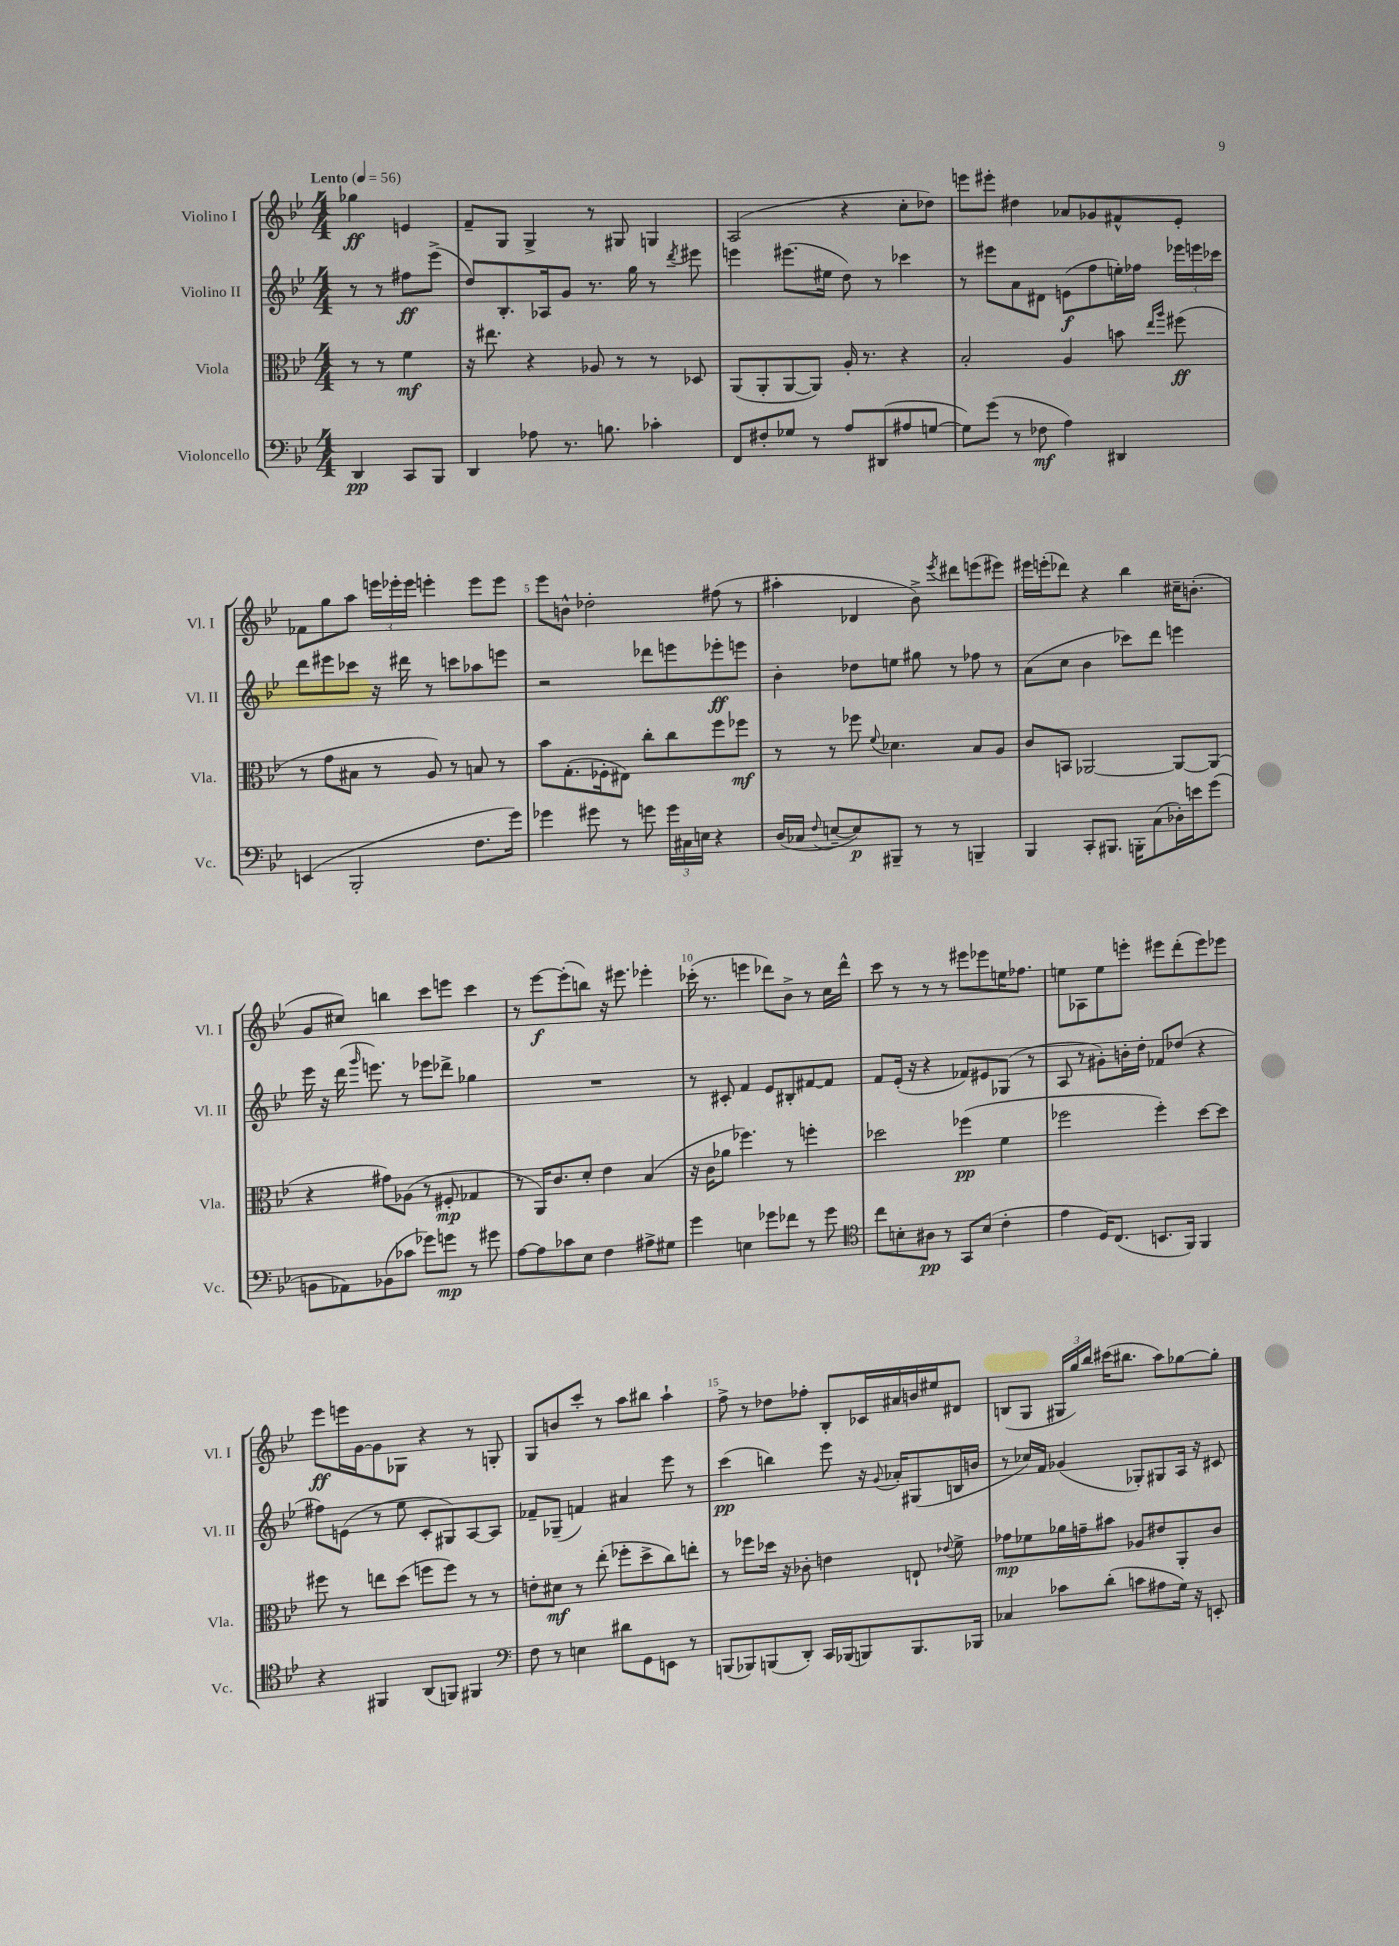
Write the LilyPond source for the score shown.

<<
\new StaffGroup <<
\new Staff = "s0" \with { instrumentName = "Violino I" shortInstrumentName = "Vl. I" } {
    \clef treble \key bes \major \numericTimeSignature \time 4/4 \partial 2 \tempo "Lento" 4 = 56
    \autoBeamOff ges''4\ff e'4 |
    f'8[-- g8] g4-> r8 gis8 g4 |
    a2( r4 c''8[-. des''8]) |
    e'''8[ eis'''8]-. dis''4 aes'8[ ges'8 fis'8-^ ees'8]-. |
    fes'8[ g''8 a''8] \tuplet 3/2 { e'''16[ ees'''16-. ees'''16] } e'''4-. e'''8[ e'''8] |
    ees'''8[ b'8]-^ des''2-. fis''8( r8 |
    ais''4-. des'4 bes'8->) \acciaccatura { ees'''8 } dis'''8[ e'''8( eis'''8]) |
    eis'''16[ e'''16-.( des'''8]) r4 bes''4 cis''16[-- b'8.]-.( |
    g'8[ cis''8]) b''4 c'''8[ e'''8] c'''4 |
    r8 ees'''8[~\f ees'''8-.( b''8]) r16 eis'''8. ees'''4-. |
    ces'''16-.( r8. e'''4 des'''8[) bes'8]-> r8 c''16[ des'''16]-^ |
    c'''8 r8 r8 r8 eis'''8[ ees'''8 e''16 fes''8.] |
    e''8[ aes8 e''8 e'''8]-. eis'''8[ d'''8-.( eis'''8) ees'''8] |
    ees'''8[\ff e'''16 g'16~ g'8 ges8] r4 r8 g8-. |
    g8[ b'8 c'''8]-. r8 a''8[ bis''8] a''4-! |
    f''8-> r8 des''8[ fes''8]-. bes8[-. ces'16 ais'16 b'16 eis''16 dis'8] |
    b8[( g8] \tuplet 3/2 { gis16[ g''16) bes''16] } cis'''16[( bis''8.] a''8[) ges''8~ ges''8]-. \bar "|." |
}
\new Staff = "s1" \with { instrumentName = "Violino II" shortInstrumentName = "Vl. II" } {
    \clef treble \key bes \major \numericTimeSignature \time 4/4 \partial 2
    \autoBeamOff r8 r8 fis''8[\ff ees'''8]->( |
    d''8[) bes8.-. aes16 g'8] r8. g''16 r8 \acciaccatura { d'''8 } eis'''8 |
    e'''4 eis'''8.[( eis''16] d''8) r8 ces'''4 |
    r8 eis'''8[ a'8 dis'8] e'8[\f( f''8 e''16-.) fes''16] \tuplet 3/2 { ees'''16[ e'''16 ces'''16] } |
    d'''8[ eis'''8 ces'''8] r16 dis'''16 r8 c'''8[ aes''8 e'''8] |
    r2 des'''8[ e'''8 ees'''8-.\ff e'''8] |
    bes'4-. des''8[ e''8] gis''8 r8 fes''8 r8 |
    a'8[( c''8] bes'4 ces'''8[) d'''8] e'''4 |
    ees'''16 r16 d'''16( \grace { g'''16 } e'''8.) r8 ees'''8[ des'''8]-> ges''4 |
    R1 |
    r8 cis'8-. f'4 ees'8[ bis8-. fis'8~ fis'8] |
    f'8[ ees'16]-.( r16 r4 fes'8[) eis'8 ges8]( r8 |
    a8 r8 gis'8[-.) b'16-. d''16]-. fes'8[ des''8]( r4 |
    fis''8[) e'8]( r8 ees''8 c'8[-. gis8) a8~ a8] |
    fes'8[-- ges8]--( f'4) ais'4 ees'''8 r8 |
    c'''4\pp( b''4) ees'''8 r16 \appoggiatura { g'8 } aes'16[-. gis8( b16 b'16] |
    r8 ces''16[) f'16] ges'4( ges8[-.) gis8 a16] r16 cis'8 \bar "|." |
}
\new Staff = "s2" \with { instrumentName = "Viola" shortInstrumentName = "Vla." } {
    \clef alto \key bes \major \numericTimeSignature \time 4/4 \partial 2
    \autoBeamOff r8 r8 f'4\mf |
    r16 eis''8. r4 aes8 r8 r8 des8 |
    a,8[( a,8-. a,8~ a,8]) a16-. r8. r4 |
    bes2-. a4 b'8 \grace { ees''16[ a''16] } fis''8\ff( |
    r8 g'8[ bis8] r8 a8) r8 b8 r8 |
    bes'8[ g8.-.( fes16-. eis8]) c''8[-. c''8 f''8 fes''8]\mf |
    r8 r8 fes''8 \appoggiatura { f'8 } des'4. bes8[ a8] |
    c'8[ b,8] aes,2~ aes,8[~ aes,8]( |
    r4 gis'8[) aes8]( r8 fis8-.\mp ges4 |
    r8 a,16[) c'8. d'8]-. ees'4 bes4( |
    r16 c'16[ aes'8] fes''4.) r8 f''4-. |
    des''2 fes''4\pp( f'4 |
    fes''2 fes''4-.) d''8[~ d''8] |
    fis''8 r8 e''8[ d''8]( f''8[ f''8]) r8 r8 |
    e'8[-. dis'8]\mf r8 ees''8-.( fes''8[-. d''8-> c''8) e''8]-. |
    r8 fes''8[ des''16] r16 ces'8-. e'4 e8-! \appoggiatura { ees'8 } f'8-> |
    ges'8[\mp fes'8 aes'16 g'16-- bis'8] aes8[ eis'8 a,8-. c'8] \bar "|." |
}
\new Staff = "s3" \with { instrumentName = "Violoncello" shortInstrumentName = "Vc." } {
    \clef bass \key bes \major \numericTimeSignature \time 4/4 \partial 2
    \autoBeamOff d,4\pp c,8[ bes,,8] |
    d,4 aes8 r8. b8. ces'4-. |
    f,8[ fis8-. ges8] r8 a8[ dis,8( ais8 g8]~ |
    g8[) g'8]( r8 fes8\mf a4) dis,4 |
    e,4( bes,,2-. f8.[ g'16]) |
    ges'4 gis'8 r8 g'8 \tuplet 3/2 { g'16[ cis16 e16] } r4 |
    d16[( ces16] \appoggiatura { f8 } e8[~-- e8\p) bis,,8]-- r8 r8 b,,4-- |
    bes,,4 c,8[-. bis,,8.] b,,16[-. c8( des16-.) e'16 g'8]( |
    b,8[ aes,8) bes,8( ces'8] ges'8[) g'8]\mp r8 gis'8 |
    a8[~ a8 ces'8 ees8] f4 ais8[-> gis8] |
    g'4 e4 ges'8[ fes'8] r8 ges'8 |
    \clef tenor c''8[ b8-. ais8]\pp r8 g,8[ b8]( c'4-. |
    ees'4 d16[) c8.]( b,8.[ f,16]) f,4 |
    r4 fis,4 a,8[( f,8]) fis,4 |
    \clef bass f8 r8 e4 dis'8[ g,8 e,8] r8 |
    b,,8[( bes,,8) b,,8( d,8]-.) c,16[ bes,,16( b,,8) b,,8. bes,,16] |
    ces4 ces'8[ d'8]-.( c'8[ ais8 g16]) r16 e,8-. \bar "|." |
}
>>
>>
\layout { \context { \Score \override BarNumber.break-visibility = ##(#f #t #t) barNumberVisibility = #(every-nth-bar-number-visible 5) } }
